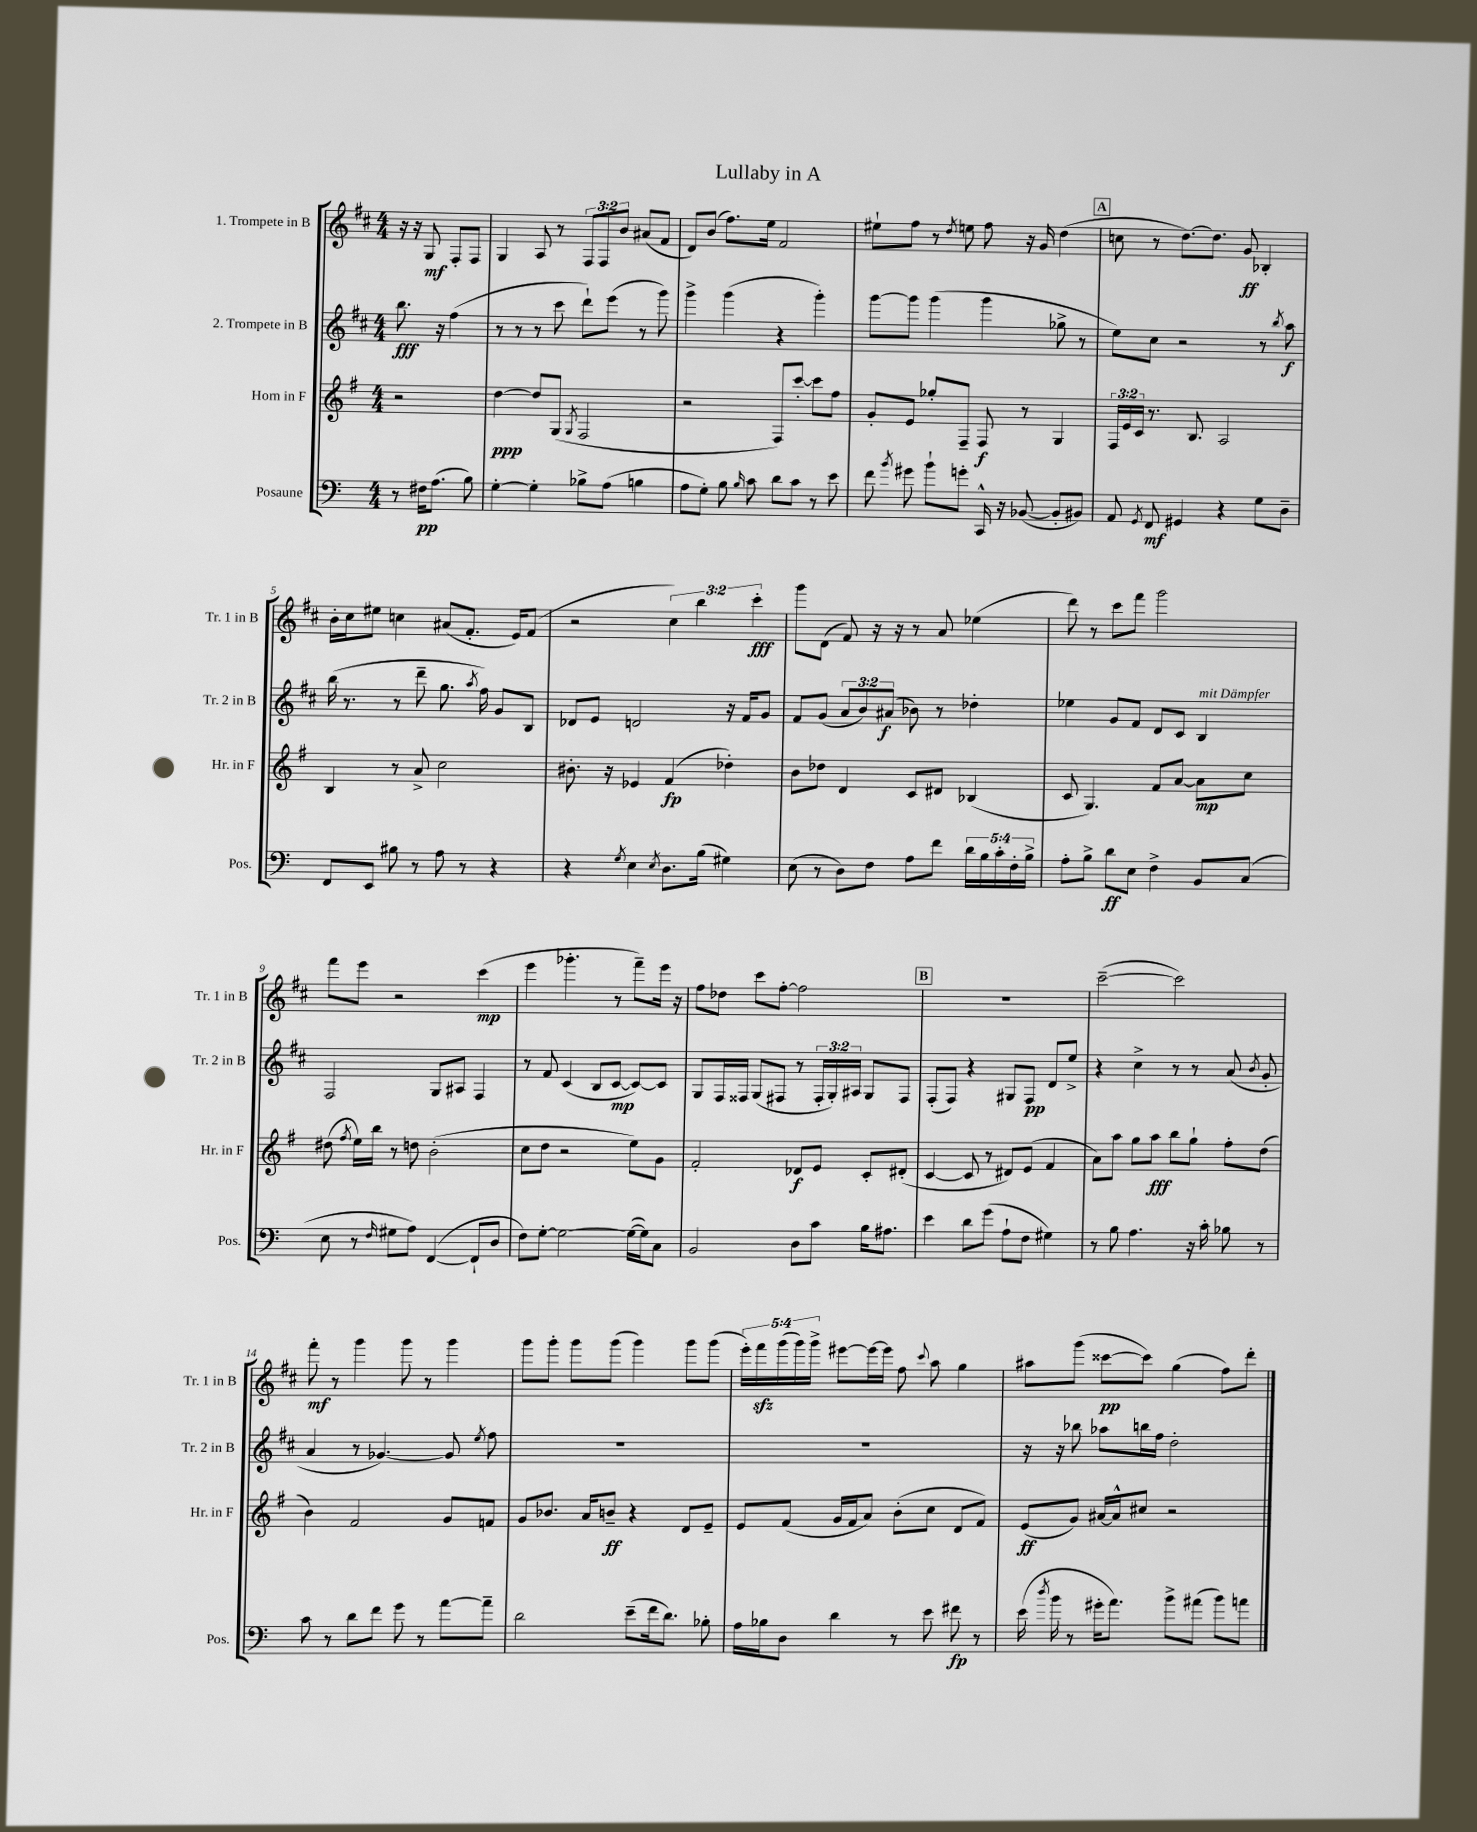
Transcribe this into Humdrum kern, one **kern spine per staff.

**kern	**kern	**kern	**kern
*staff4	*staff3	*staff2	*staff1
*clefF4	*clefG2	*clefG2	*clefG2
*k[]	*k[f#]	*k[f#c#]	*k[f#c#]
*M4/4	*M4/4	*M4/4	*M4/4
8r	2r	8.bb	16r
.	.	.	16r
16F#	.	.	8G
(8.A	.	16r	.
.	.	(4ff#	8F#'
8B)	.	.	8F#
=	=	=	=
[4G'	[4dd	8r	4G
.	.	8r	.
4G']	8dd]	8r	8A
.	(8G	8ccc#	8r
.	8qG	.	.
8B-^	2F#	8ddd`)	12F#
.	.	.	12F#
(8A	.	(8eee	.
.	.	.	12b
4B	.	8r	(8a#
.	.	8ggg)	8f#
=	=	=	=
8A	2r	4ggg^	8d)
8G')	.	.	(8b
8B	.	(4ggg	8.ff#)
16qqB	.	.	.
8c	.	.	.
.	.	.	16ee
8d	8F#)	4r	2f#
8c	[8ccc'	.	.
8r	8ccc]	4ggg')	.
8e	8ff#	.	.
=	=	=	=
8f	8g'	[8ggg	8ee#`
8qb	.	.	.
8g#	8e	8ggg]	8ff#
8b`	8gg-'	(4ggg	8r
.	.	.	8qdd
8g'	8F#~	.	8ee
16CC^^	8F#	4ggg	8ff#
16r	.	.	.
([8BB-	8r	.	16r
.	.	.	16g
8BB-']	4G	8gg-^	(4dd
8BB#)	.	8r	.
=	=	=	=
8AA	24F#	8ee)	8cc
.	24e	.	.
.	24c	.	.
8qGG	.	.	.
8FF	8.r	8cc#	8r
4GG#	.	2r	[8.dd)
.	8.B	.	.
.	.	.	8.dd]
4r	2A	.	.
.	.	.	8g
8G	.	8r	4B-'
.	.	8qbb	.
8D~	.	8aa	.
=	=	=	=
8FF	4B	(16bb	16b'
.	.	8.r	16cc#
8EE	.	.	8ee#
8B#	8r	8r	4cc
8r	8a^	8ddd~	.
8A	2cc	8.gg	(8a#
8r	.	.	8.f#'
.	.	8qaa	.
.	.	16ff#)	.
4r	.	8g	.
.	.	.	16e)
.	.	8B	(8f#
=	=	=	=
4r	8.b#'	8d-	2r
.	.	8e	.
.	16r	.	.
8qG	.	.	.
4E	4e-	2d	.
8qE	.	.	.
8.D	(4f#	.	6cc#)
.	.	.	6bb
(16B	.	.	.
4G#)	4dd-')	16r	.
.	.	16f#	.
.	.	.	6ccc#'
.	.	8g	.
=	=	=	=
(8E	8b	8f#	8ggg
8r	8dd-	(8g	(8d
8D)	4d	12a	8f#)
.	.	12b)	.
8F	.	.	16r
.	.	(12a#	.
.	.	.	16r
8A	8c	8b-)	8r
8f	8d#	8r	8a
20d	(4B-	4dd-'	(4ee-
20B	.	.	.
20c'	.	.	.
20F'	.	.	.
20B^	.	.	.
=	=	=	=
8A'	8c	4ee-	8ddd)
8B^	4.G)	.	8r
8d	.	8g	8ccc#
8E	.	8f#	8fff#
4F^	8f#	8d	2ggg
.	[8a	8c#	.
8BB	8a]	4B	.
(8C	8cc	.	.
=	=	=	=
8E	(8dd#	2F#	8fff#
.	8qff#	.	.
8r	16ee)	.	8eee
.	16bb	.	.
16qqF	.	.	.
8G#	8r	.	2r
8A)	8dd	.	.
([4FF	(2b'	8G	.
.	.	8A#	.
8FF`]	.	4F#	(4ccc#
8D	.	.	.
=	=	=	=
8F)	8cc	8r	4eee
[8G'	8dd	8f#	.
2G_	2r	(4c#	4.ggg-'
.	.	8B	.
.	.	[8c#	8r
(16G_	8ee)	8c#_)	8fff#~)
16G])	.	.	.
8C	8g	8c#]	16eee
.	.	.	16r
=	=	=	=
2BB	2f#'	8G	8ff#
.	.	16F#	8dd-
.	.	16F##	.
.	.	(8G	8ccc#
.	.	8F#	[8ff#'
8D	8d-	8r	2ff#]
8c	8e	24F#'	.
.	.	24G')	.
.	.	24A#	.
16B	8c'	8G	.
8.A#	.	.	.
.	(8d#'	8F#	.
=	=	=	=
4e	[4c	(8F#'	1r
.	.	8F#)	.
8d	8c]	4r	.
(8g	8r	.	.
8A`	8d#)	8G#	.
8F	(8e	8F#	.
4G#)	4f#	8d	.
.	.	8ee^	.
=	=	=	=
8r	8a)	4r	([2ccc#~
8B	8aa	.	.
4.A	8gg	4cc#^	.
.	8aa	.	.
.	8bb	8r	2ccc#])
16r	8gg`	8r	.
16c'	.	.	.
8B-	8ff#'	(8a	.
.	.	8qb	.
8r	(8dd	8g'	.
=	=	=	=
8c	4b)	4a	8fff#'
8r	.	.	8r
8d	2f#	8r	4ggg
8f	.	[4.g-)	.
8g	.	.	8ggg
8r	.	.	8r
[8a	8g	8g-]	4ggg
.	.	8qee	.
8a~]	8f	8ff#	.
=	=	=	=
2d	8g	1r	8ggg
.	8.b-	.	8ggg'
.	.	.	8ggg
.	16a	.	.
.	8b~	.	(8ggg
(8e~	4r	.	4ggg)
16f	.	.	.
8.d)	.	.	.
.	8d	.	8ggg
8B-'	8e~	.	(8ggg
=	=	=	=
16A	8e	1r	20eee')
.	.	.	20fff#
16B-	.	.	.
.	.	.	(20ggg
8D	(8f#	.	.
.	.	.	20ggg)
.	.	.	20ggg^
4d	16g	.	[8eee#
.	16f#	.	.
.	8a)	.	16eee#_
.	.	.	16eee#]
8r	(8b'	.	8ff#
.	.	.	8qqccc#
8e	8cc	.	8aa
8f#	8d	.	4gg
8r	8f#)	.	.
=	=	=	=
(16e	(8e	16r	8aa#
8qdd	.	.	.
16b	.	16r	.
8r	8g)	8bb-	(8ggg
16g#'	[16a#	8aa-	[8ccc##
8.a)	16a#^^]	.	.
.	8cc#	16bb	8ccc##])
.	.	16ff#	.
8b^	2r	2dd'	(4gg
(8a#	.	.	.
8b)	.	.	8ff#)
8a	.	.	8ddd'
==	==	==	==
*-	*-	*-	*-
